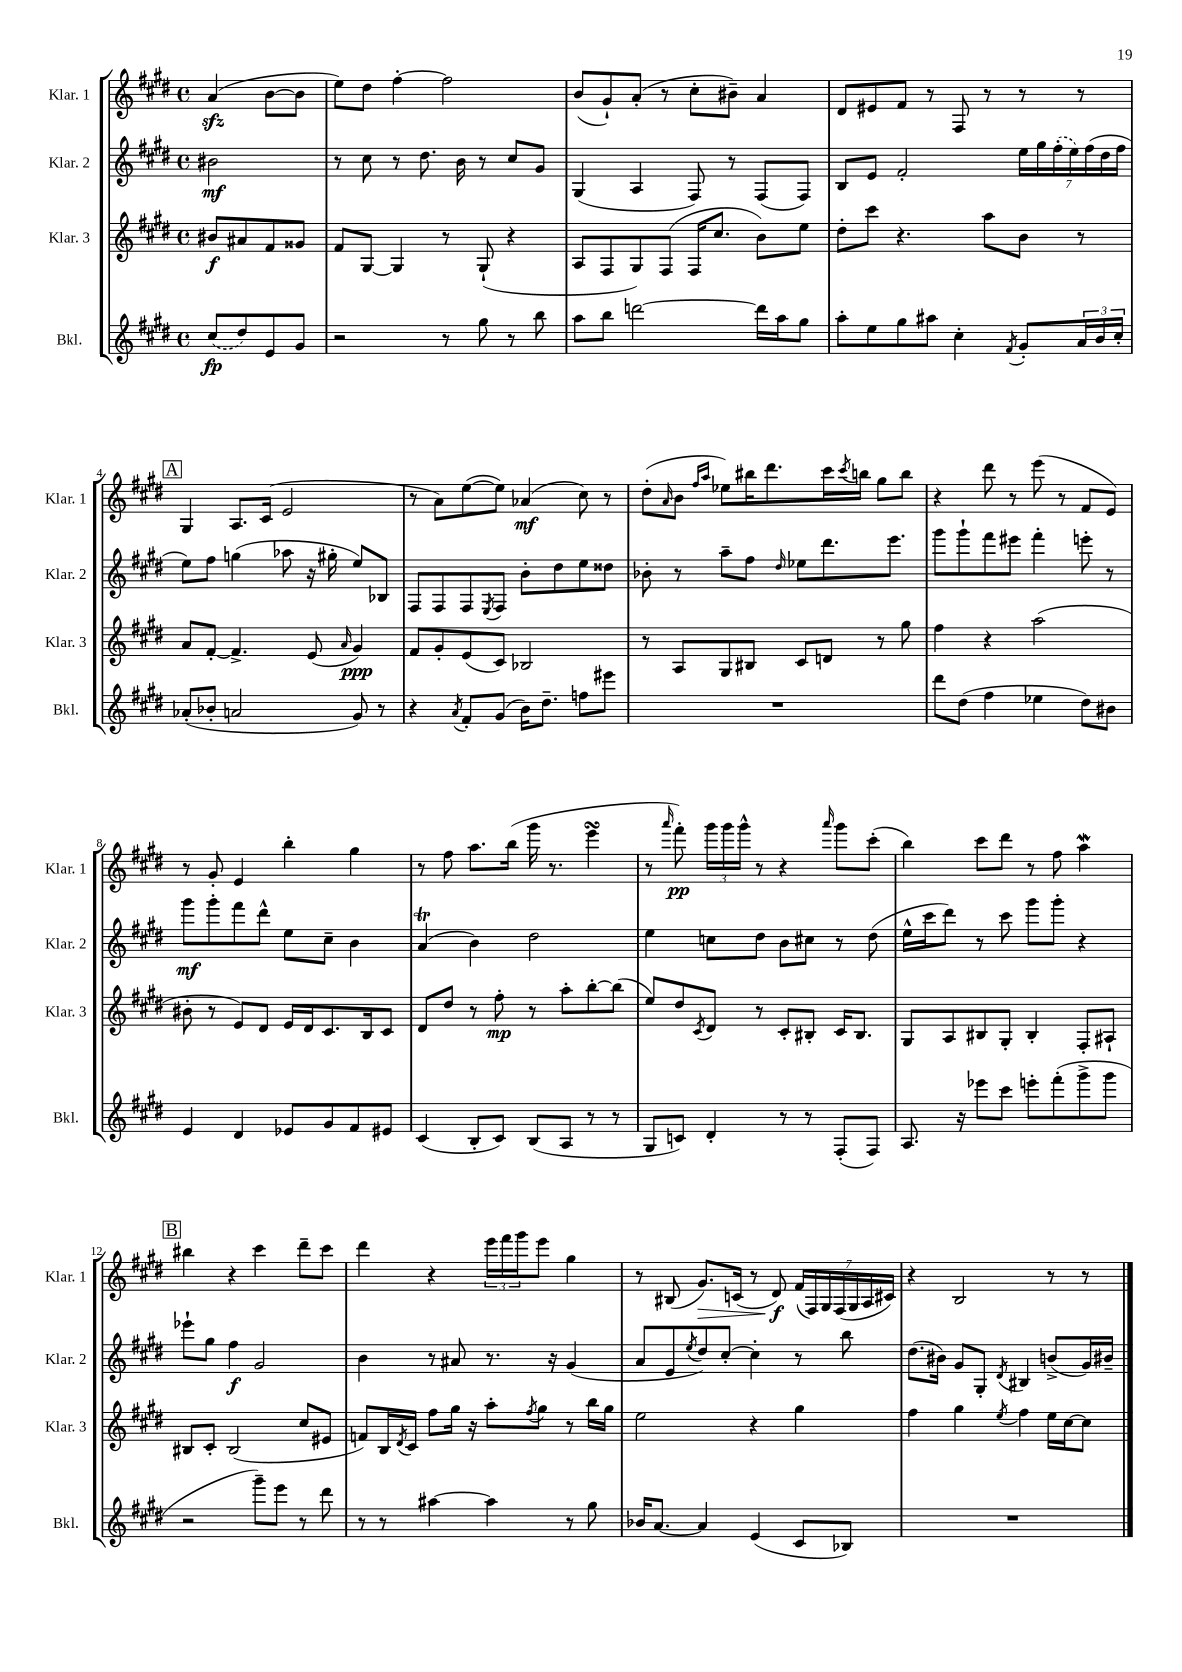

**kern	**kern	**kern	**kern
*staff4	*staff3	*staff2	*staff1
*clefG2	*clefG2	*clefG2	*clefG2
*k[f#c#g#d#]	*k[f#c#g#d#]	*k[f#c#g#d#]	*k[f#c#g#d#]
*M4/4	*M4/4	*M4/4	*M4/4
*met(c)	*met(c)	*met(c)	*met(c)
(8cc#	8b#	2b#	(4a
8dd#)	8a#	.	.
8e	8f#	.	[8b
8g#	8g##	.	8b]
=	=	=	=
2r	8f#	8r	8ee)
.	[8G#	8cc#	8dd#
.	4G#]	8r	[4ff#'
.	.	8.dd#	.
8r	8r	.	2ff#]
.	.	16b	.
8gg#	(8G#`	8r	.
8r	4r	8cc#	.
8bb	.	8g#	.
=	=	=	=
8aa	8A	(4G#	(8b
8bb	8F#	.	8g#`)
[2ddd	8G#)	4A	(8a'
.	(8F#	.	8r
.	16F#	8F#)	8cc#'
.	8.cc#	.	.
.	.	8r	8b#~)
16ddd]	8b)	(8F#	4a
16aa	.	.	.
8gg#	8ee	8F#)	.
=	=	=	=
8aa'	8dd#'	8B	8d#
8ee	8ccc#	8e	8e#
8gg#	4.r	2f#'	8f#
8aa#	.	.	8r
4cc#'	.	.	8F#
.	8aa	.	8r
8qf#	.	.	.
8g#'	8b	28ee	8r
.	.	28gg#	.
.	.	(28ff#'	.
.	.	28ee)	.
24a	8r	.	8r
.	.	(28ff#	.
24b	.	.	.
.	.	28dd#	.
24cc#'	.	.	.
.	.	28ff#	.
=	=	=	=
(8a-'	8a	8ee)	4G#
8b-'	[8f#'	8ff#	.
2a	4.f#^]	(4gg	8.A
.	.	.	(16c#
.	.	8aa-	2e
.	(8e	16r	.
.	.	16gg#'	.
.	16qqa	.	.
8g#)	4g#)	8ee)	.
8r	.	8B-	.
=	=	=	=
4r	8f#	8F#	8r
.	8g#'	8F#	8a)
8qa	.	.	.
8f#'	(8e	8F#	([8ee
.	.	8qE	.
(8g#	8c#)	8F#	8ee])
16b)	2B-	8b'	(4a-
8.dd#~	.	.	.
.	.	8dd#	.
8ff	.	8ee	8cc#)
8eee#	.	8dd##	8r
=	=	=	=
1r	8r	8b-'	(8dd#'
.	.	.	16qqa
.	8A	8r	8b
.	.	.	16qqff#
.	.	.	16qqaa
.	8G#	8aa~	8ee-)
.	8B#	8ff#	16bb#
.	.	.	8.ddd#
.	.	16qqdd#	.
.	8c#	8ee-	.
.	8d	8.ddd#	16ccc#
.	.	.	8qccc#
.	.	.	16bb
.	8r	.	8gg#
.	.	8.eee	.
.	8gg#	.	8bb
=	=	=	=
8ddd#	4ff#	8ggg#	4r
(8dd#	.	8ggg#`	.
4ff#	4r	8fff#	8ddd#
.	.	8eee#	8r
4ee-	(2aa	4fff#'	(8eee
.	.	.	8r
8dd#)	.	8eee'	8f#
8b#	.	8r	8e)
=	=	=	=
4e	8b#'	8ggg#	8r
.	8r	8ggg#'	8g#'
4d#	8e)	8fff#	4e
.	8d#	8ddd#^^	.
8e-	16e	8ee	4bb'
.	16d#	.	.
8g#	8.c#	8cc#~	.
8f#	.	4b	4gg#
.	16B	.	.
8e#	8c#	.	.
=	=	=	=
(4c#	8d#	(4a	8r
.	8dd#	.	8ff#
8B'	8r	4b)	8.aa
8c#)	8ff#'	.	.
.	.	.	(16bb
(8B	8r	2dd#	16ggg#
.	.	.	8.r
8A	8aa'	.	.
8r	[8bb'	.	4eee
8r	(8bb]	.	.
=	=	=	=
8G#	8ee)	4ee	8r
.	.	.	16qqaaa
8c)	8dd#	.	8fff#')
.	8qc#	.	.
4d#'	8d#	8cc	24ggg#
.	.	.	24ggg#
.	.	.	24ggg#^^
.	8r	8dd#	8r
8r	8c#'	8b	4r
8r	8B#'	8cc#	.
.	.	.	16qqaaa
(8F#'	16c#	8r	8ggg#
.	8.B#	.	.
8F#)	.	(8dd#	(8ccc#'
=	=	=	=
8.A	8G#	16ee^^	4bb)
.	.	16ccc#	.
.	8A	8ddd#)	.
16r	.	.	.
8eee-	8B#	8r	8ccc#
8ccc#	8G#'	8ccc#	8ddd#
8eee'	4B#'	8ggg#	8r
(8fff#'	.	8ggg#'	8ff#
8ggg#^	8F#'	4r	4aa
8ggg#	8A#`	.	.
=	=	=	=
2r	8B#	8eee-`	4bb#
.	8c#'	8gg#	.
.	(2B#	4ff#	4r
8ggg#~)	.	2g#	4ccc#
8eee	.	.	.
8r	8cc#	.	8ddd#~
8ddd#	8e#	.	8ccc#
=	=	=	=
8r	8f)	4b	4ddd#
8r	16B	.	.
.	8qd#	.	.
.	16c#	.	.
[4aa#	8ff#	8r	4r
.	16gg#	8a#	.
.	16r	.	.
4aa#]	8aa'	8.r	24eee
.	.	.	24fff#
.	.	.	24ggg#
.	8qff#	.	.
.	8gg#	.	8eee
.	.	16r	.
8r	8r	(4g#	4gg#
8gg#	16bb	.	.
.	16gg#	.	.
=	=	=	=
16b-	2ee	8a	8r
[8.a	.	.	.
.	.	8e	(8B#
.	.	8qee	.
4a]	.	8dd#)	8.g#)
.	.	[8cc#'	.
.	.	.	(16c
(4e	4r	4cc#']	8r
.	.	.	8d#)
8c#	4gg#	8r	(28f#
.	.	.	28F#)
.	.	.	28G#
.	.	.	(28F#
8B-)	.	8bb	.
.	.	.	28G#
.	.	.	28A
.	.	.	28c#)
=	=	=	=
1r	4ff#	(8.dd#	4r
.	.	16b#)	.
.	4gg#	8g#	2B
.	.	8G#'	.
.	8qee	8qd#	.
.	4ff#	4B#	.
.	16ee	(8b^	8r
.	[16cc#	.	.
.	8cc#]	16g#)	8r
.	.	16b#~	.
==	==	==	==
*-	*-	*-	*-
